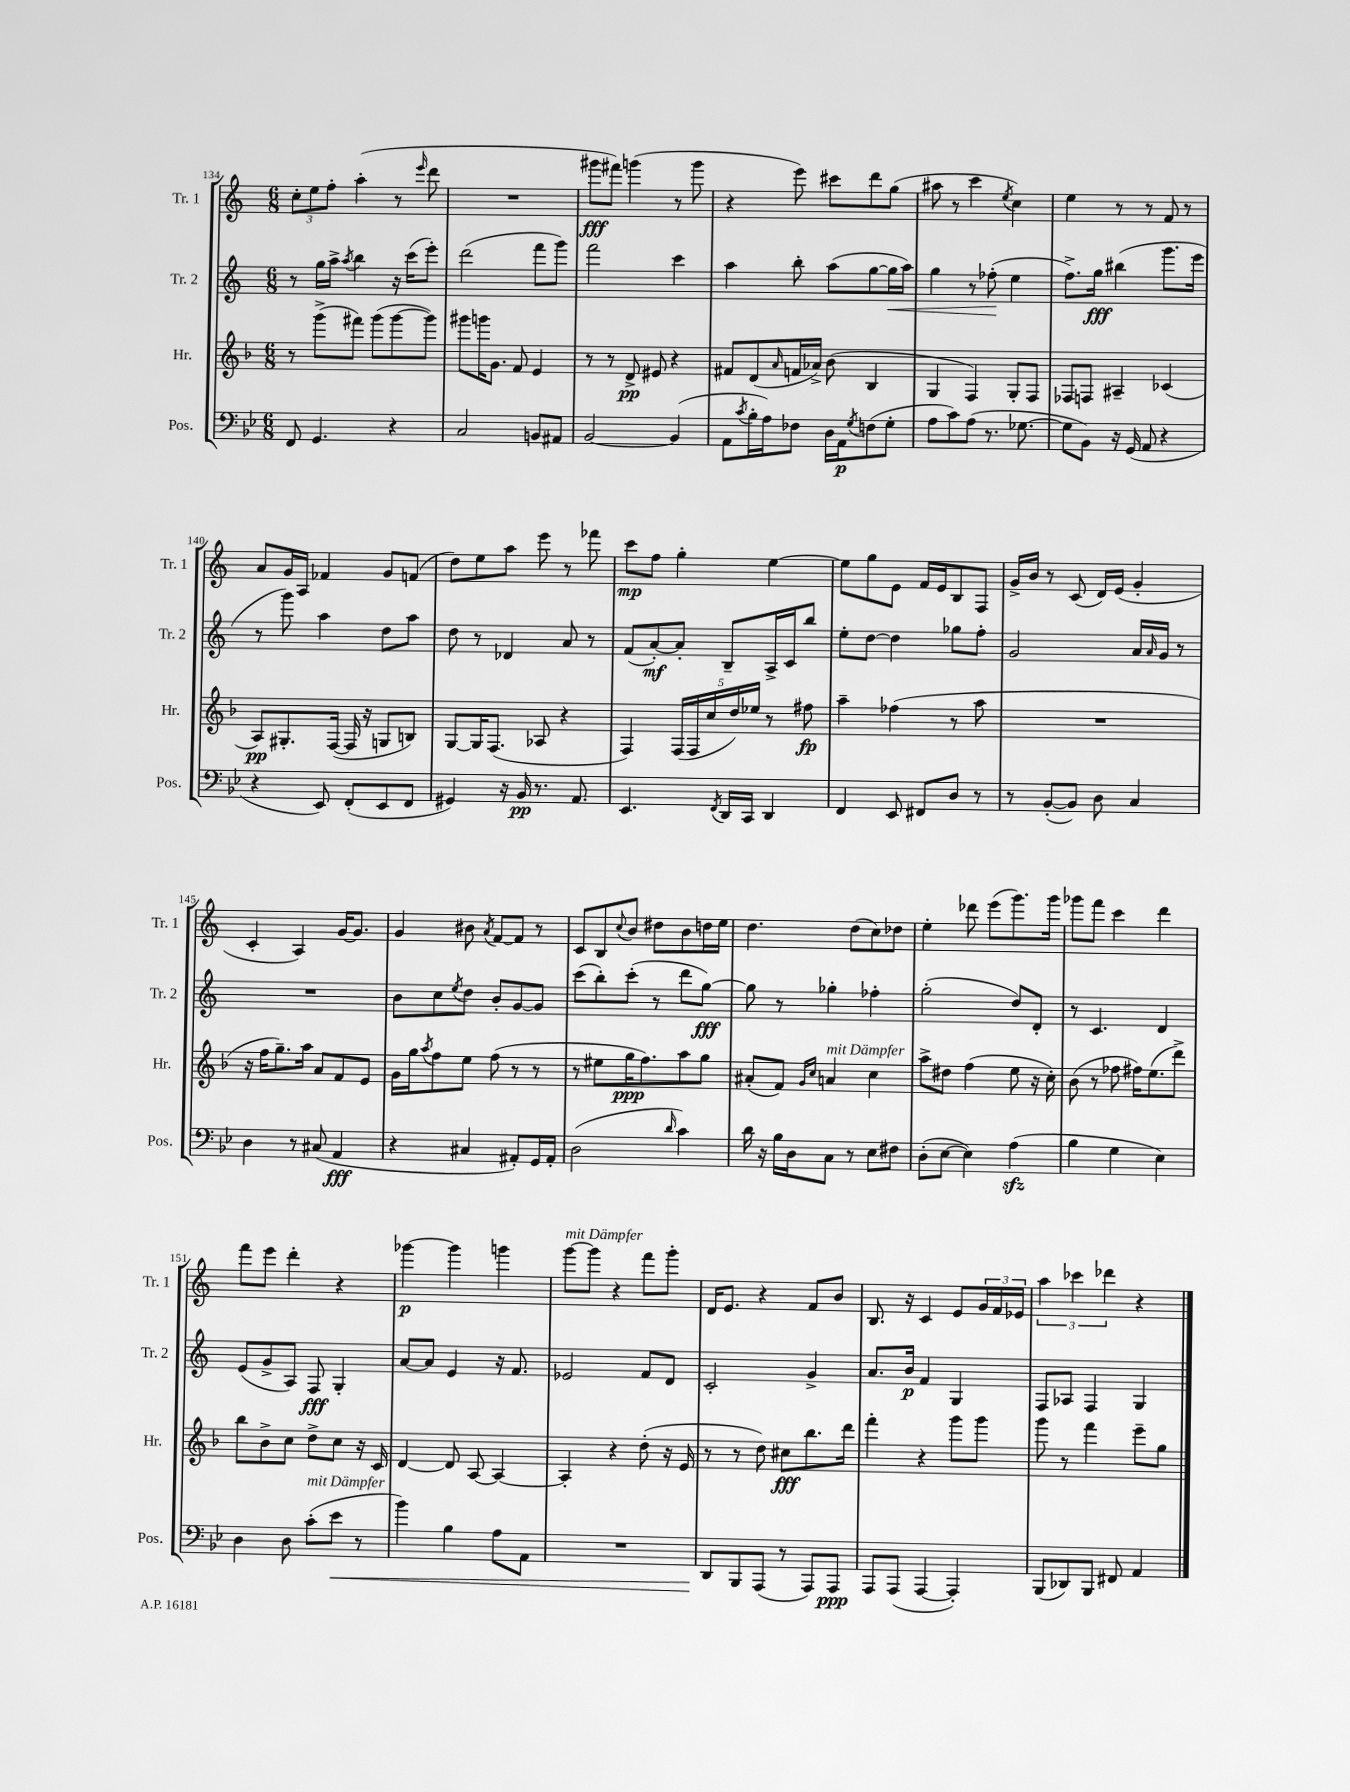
<<
\new StaffGroup <<
\new Staff = "s0" \with { instrumentName = "Tr. 1" shortInstrumentName = "Tr. 1" } {
    \clef treble \key c \major \numericTimeSignature \time 6/8
    \tuplet 3/2 { c''8-. e''8 f''8-. } a''4-.( r8 \grace { e'''16 } d'''8 |
    R2. |
    gis'''8\fff fis'''8) g'''4( r8 g'''8 |
    r4 e'''8) cis'''8 d'''8 g''8( |
    ais''8 r8 c'''4 \acciaccatura { e''8 } c''4) |
    e''4 r8 r8 f'8 r8 |
    a'8 g'16 a16 fes'4 g'8 f'8( |
    d''8) e''8 a''8 e'''8 r8 fes'''8 |
    c'''8\mp f''8 g''4-. e''4~ |
    e''8 g''8 e'8 f'16 e'16 b8 f8 |
    g'16-> b'16 r8 c'8( d'16) e'16( g'4-. |
    c'4-. a4) g'16~ g'8. |
    g'4 bis'8 \acciaccatura { a'8 } f'8~ f'8 r8 |
    c'8 b8 \appoggiatura { c''8 } b'8 dis''8 b'8 d''16 e''16 |
    d''4. d''8( c''8) des''8 |
    e''4-. des'''8 e'''8( g'''8.) g'''16 |
    ges'''8 f'''8 c'''4 d'''4 |
    f'''8 e'''8 d'''4-. r4 |
    ges'''4~\p ges'''4 g'''4 |
    g'''8~^\markup { \italic "mit Dämpfer" } g'''8 r4 f'''8 g'''8-. |
    d'16 e'8. r4 f'8 b'8 |
    b8. r16 c'4 e'8 \tuplet 3/2 { g'16 f'16 ees'16 } |
    \tuplet 3/2 { a''4 ces'''4 des'''4 } r4 \bar "|." |
}
\new Staff = "s1" \with { instrumentName = "Tr. 2" shortInstrumentName = "Tr. 2" } {
    \clef treble \key c \major \numericTimeSignature \time 6/8
    r8 g''16 a''16-> \acciaccatura { a''8 } b''4 r16 c'''16( e'''8-.) |
    d'''2( f'''8 g'''8) |
    f'''2 c'''4 |
    a''4 b''8-. a''8( g''8~ g''16\< a''16) |
    g''4 r8 fes''8-.\!( e''4 |
    f''8.->) g''16\fff bis''4( g'''8. e'''16 |
    r8 g'''8) a''4 d''8 a''8 |
    d''8 r8 des'4 a'8 r8 |
    f'8( a'8~-.\mf) a'8-. b8-- a16-> c'16 b''8 |
    e''8-. d''8~ d''4 ges''8 f''8-. |
    g'2 a'16 \grace { a'16 } g'16 r8 |
    R2. |
    b'8 c''8 \acciaccatura { e''8 } d''8 b'8-. g'8~ g'8 |
    c'''8( b''8-.) c'''8-.( r8 d'''8 g''8~\fff) |
    g''8 r8 ges''4-. fes''4-. |
    g''2-.( d''8) d'8-. |
    r8 c'4. d'4 |
    e'8( g'8-> a8) f8\fff g4-. |
    a'8~ a'8 e'4 r16 f'8. |
    ees'2 f'8 d'8 |
    c'2-. g'4-> |
    a'8. b'16\p f'4 g4 |
    f8 aes8 f4 g4 \bar "|." |
}
\new Staff = "s2" \with { instrumentName = "Hr." shortInstrumentName = "Hr." } {
    \clef treble \key f \major \numericTimeSignature \time 6/8
    r8 g'''8->( fis'''8) g'''8( g'''8~ g'''8) |
    gis'''8 g'''16 g'8. f'8 e'4 |
    r8 r8 d'8->\pp eis'8 r4 |
    fis'8 d'8( \grace { a'16 } f'16 aes'16->) bes'8( bes4 |
    g4 f4) g8-. f8 |
    fes8 f8 ais4-- ces'4( |
    a8\pp) gis8.-. f16~( f16 r16 g8 b8) |
    g8~ g16 f8.( aes8 r4 |
    f4) \tuplet 5/4 { f16( f16 c''16 d''16) ees''16 } r8 fis''8\fp |
    a''4-- fes''4( r8 a''8 |
    R2. |
    r16 f''16 g''8.--) a''16 a'8 f'8 e'8 |
    g'16 g''16 \acciaccatura { a''8 } f''8 e''8 f''8( r8 r8 |
    r8 eis''8 g''16\ppp f''8.) a''8 g''8 |
    ais'8-.( f'8) \grace { g'16 c''16 } a'4^\markup { \italic "mit Dämpfer" } c''4 |
    a''8-> dis''8 f''4( e''8 r16 c''16-.) |
    bes'8( r8 fes''8 fis''16) e''8.( d'''8->) |
    bes''8 bes'8-> c''8 d''8-> c''8 r16 c'16 |
    d'4~ d'8 a8~ a4~ |
    a4-. r4 d''8-.( r16 e'16 |
    r8 r8 d''8) cis''8\fff bes''8. d'''16 |
    f'''4-. r4 g'''8 g'''8 |
    g'''8 r8 f'''4 e'''8-- g''8 \bar "|." |
}
\new Staff = "s3" \with { instrumentName = "Pos." shortInstrumentName = "Pos." } {
    \clef bass \key bes \major \numericTimeSignature \time 6/8
    f,8 g,4. r4 |
    c2 b,8 ais,8 |
    bes,2~ bes,4( |
    a,8 \acciaccatura { c'8 } bes16-. a16) fes8 d16 a,16\p \acciaccatura { g8 } f8( g8-. |
    a8 c'8) a8( r8. ges8.~ |
    ges8 bes,8) r16 g,16( a,8 r4 |
    r4 ees,8) f,8-.( ees,8 f,8 |
    gis,4) r16 bes,16\pp r8. a,8. |
    ees,4. \acciaccatura { f,8 } d,16 c,16 d,4 |
    f,4 ees,8 fis,8 d8 r8 |
    r8 bes,8~-.( bes,8) d8 c4 |
    d4 r8 cis8( a,4\fff |
    r4 cis4 ais,8-.) g,16 ais,16-. |
    d2( \grace { d'16 } c'4) |
    d'16 r16 bes16 d16 c8 r8 ees8 fis8 |
    d8-.( ees8~ ees4) a4\sfz( |
    bes4 g4 ees4) |
    d4 d8 c'8-.^\markup { \italic "mit Dämpfer" }( ees'8\< r8 |
    bes'4) bes4 a8 a,8 |
    R2. |
    d,8\! bes,,8 a,,8( r8 a,,8) a,,8\ppp |
    a,,8 a,,8( a,,4~ a,,4-.) |
    bes,,8( des,8) bes,,8 fis,8 a,4 \bar "|." |
}
>>
>>
\layout { \context { \Score currentBarNumber = #134 } }
